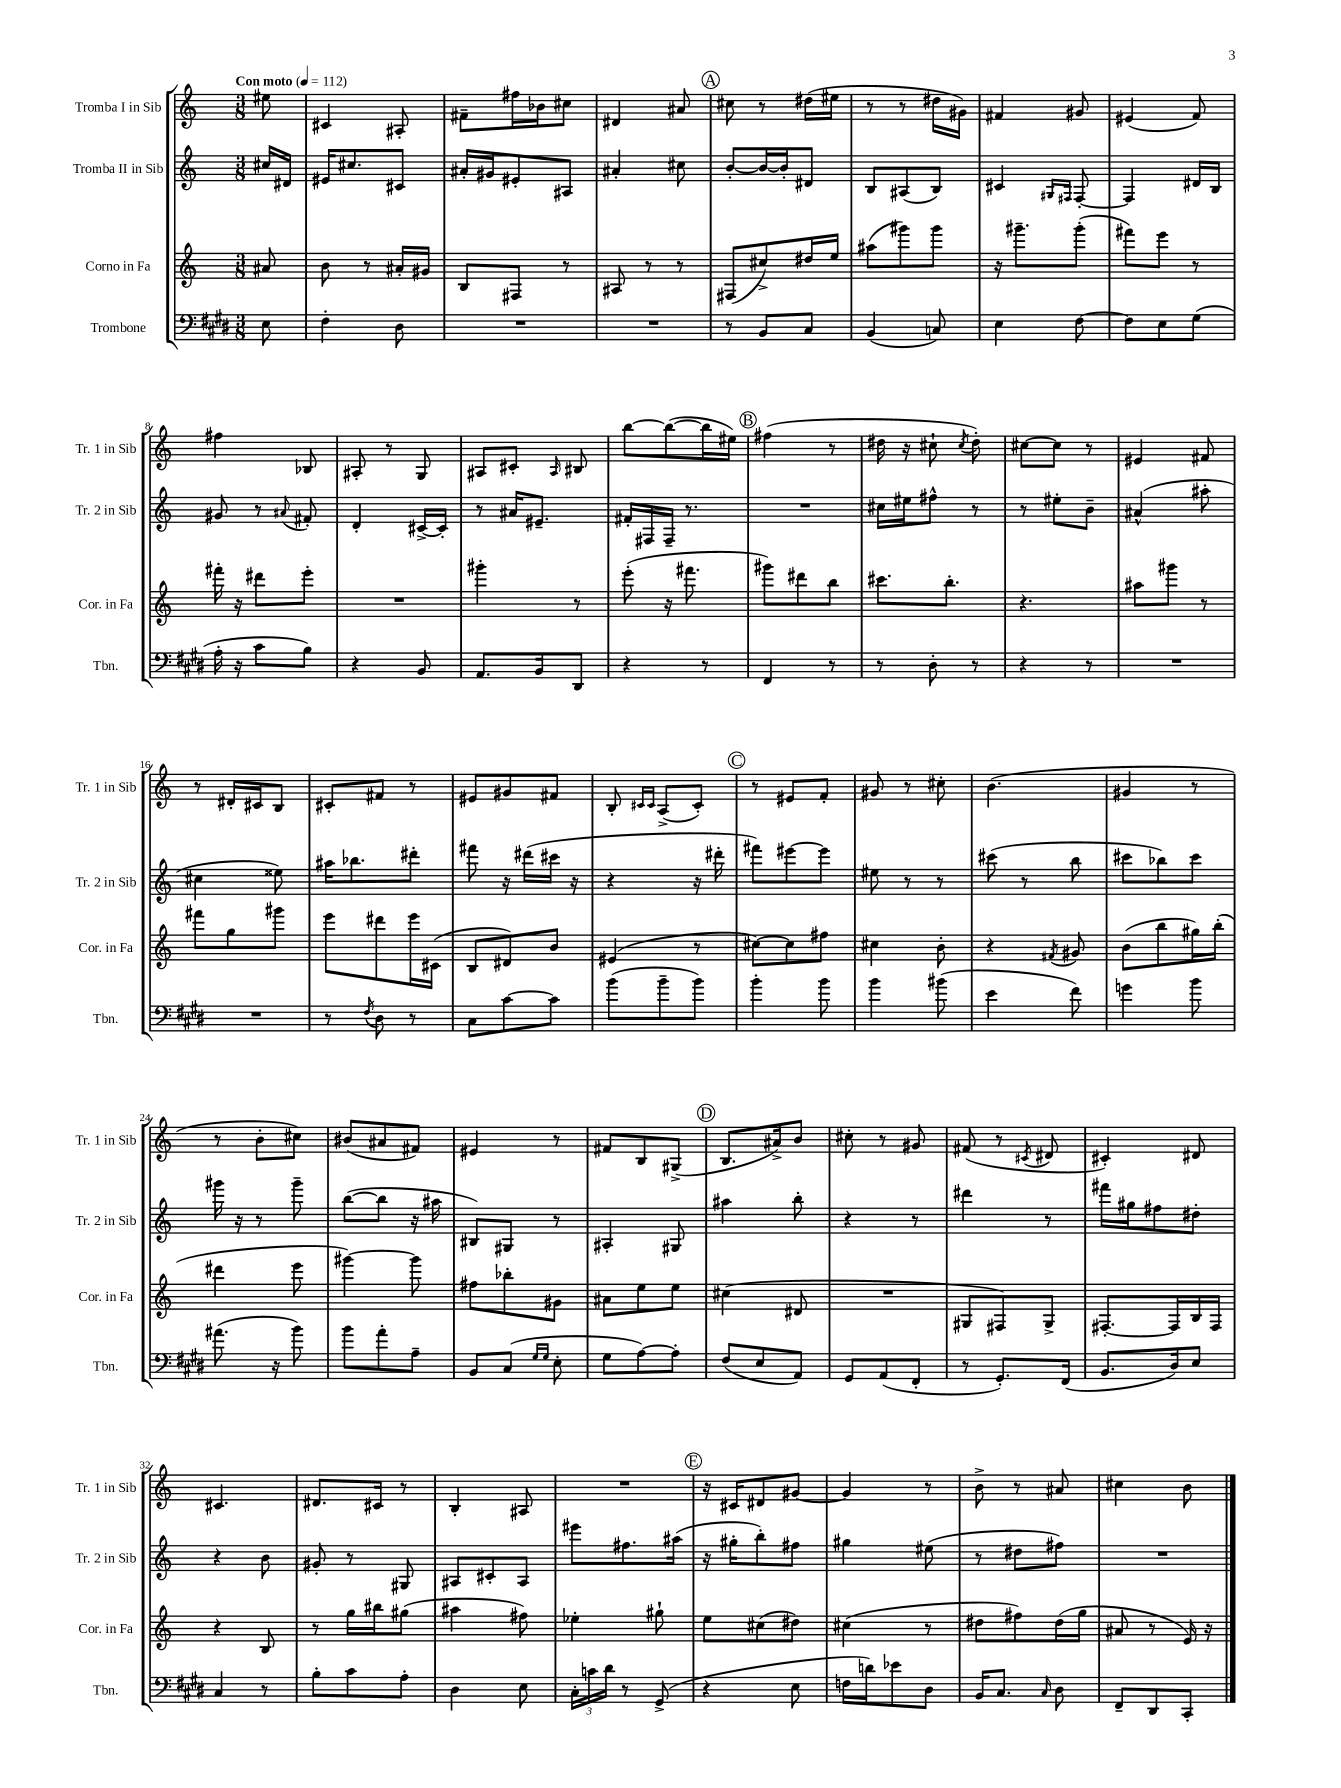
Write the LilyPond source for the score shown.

<<
\new StaffGroup <<
\new Staff = "s0" \with { instrumentName = "Tromba I in Sib" shortInstrumentName = "Tr. 1 in Sib" } {
    \clef treble \key c \major \numericTimeSignature \time 3/8 \partial 8 \tempo "Con moto" 4 = 112
    \autoBeamOff eis''8 |
    cis'4 ais8-. |
    fis'8[-- fis''16 bes'16 cis''8] |
    dis'4 ais'8 |
    \mark \markup { \circle "A" } cis''8 r8 dis''16[( eis''16] |
    r8 r8 dis''16[ gis'16]) |
    fis'4 gis'8 |
    eis'4( f'8) |
    fis''4 bes8 |
    ais8-. r8 g8 |
    ais8[ cis'8]-. \grace { ais16 } bis8 |
    b''8[~ b''8~( b''16 eis''16]) |
    \mark \markup { \circle "B" } fis''4( r8 |
    dis''16 r16 cis''8-! \acciaccatura { cis''8 } dis''8-.) |
    cis''8[~ cis''8] r8 |
    eis'4 fis'8 |
    r8 dis'16[-. cis'16 b8] |
    cis'8[-. fis'8] r8 |
    eis'8[ gis'8 fis'8] |
    b8-. \grace { cis'16[ cis'16] } a8[->( cis'8]-.) |
    \mark \markup { \circle "C" } r8 eis'8[ f'8]-. |
    gis'8 r8 cis''8-. |
    b'4.( |
    gis'4 r8 |
    r8 b'8[-. cis''8]) |
    bis'8[( ais'8 fis'8]) |
    eis'4 r8 |
    fis'8[ b8 gis8]->( |
    \mark \markup { \circle "D" } b8.[ ais'16->) b'8] |
    cis''8-. r8 gis'8 |
    fis'8( r8 \acciaccatura { cis'8 } dis'8 |
    cis'4-.) dis'8 |
    cis'4. |
    dis'8.[ cis'16] r8 |
    b4-. ais8 |
    R4. |
    \mark \markup { \circle "E" } r16 cis'16[ dis'8 gis'8]~ |
    gis'4 r8 |
    b'8-> r8 ais'8 |
    cis''4 b'8 \bar "|." |
}
\new Staff = "s1" \with { instrumentName = "Tromba II in Sib" shortInstrumentName = "Tr. 2 in Sib" } {
    \clef treble \key c \major \numericTimeSignature \time 3/8 \partial 8
    \autoBeamOff cis''16[ dis'16] |
    eis'16[ cis''8. cis'8] |
    ais'16[-. gis'16 eis'8-. ais8] |
    ais'4-. cis''8 |
    \mark \markup { \circle "A" } b'8[~-. b'16~ b'16-. dis'8] |
    b8[ ais8( b8]) |
    cis'4 \grace { gis16[ fis16] } fis8~-. |
    fis4 dis'16[ b16] |
    gis'8 r8 \appoggiatura { ais'8 } fis'8-. |
    d'4-. cis'16[~-> cis'16]-. |
    r8 ais'16[ eis'8.]-- |
    fis'16[-. fis16 fis16]-- r8. |
    \mark \markup { \circle "B" } R4. |
    cis''16[ eis''16 fis''8]-^ r8 |
    r8 eis''8[-. b'8]-- |
    ais'4-^( ais''8-. |
    cis''4 eisis''8) |
    ais''16[ bes''8. dis'''8]-. |
    fis'''8 r16 dis'''16[( cis'''16] r16 |
    r4 r16 dis'''16-. |
    \mark \markup { \circle "C" } fis'''8[) eis'''8~ eis'''8] |
    eis''8 r8 r8 |
    cis'''8( r8 b''8 |
    cis'''8[ bes''8) cis'''8] |
    gis'''16 r16 r8 gis'''8-- |
    b''8[~( b''8] r16 ais''16 |
    bis8[) gis8] r8 |
    ais4-. gis8 |
    \mark \markup { \circle "D" } ais''4 b''8-. |
    r4 r8 |
    dis'''4 r8 |
    fis'''16[ gis''16 fis''8 dis''8]-. |
    r4 b'8 |
    gis'8-. r8 gis8 |
    ais8[ cis'8-. ais8] |
    eis'''8[ fis''8. ais''16]( |
    \mark \markup { \circle "E" } r16 gis''16[-. b''8-.) fis''8] |
    gis''4 eis''8( |
    r8 dis''8[ fis''8]) |
    R4. \bar "|." |
}
\new Staff = "s2" \with { instrumentName = "Corno in Fa" shortInstrumentName = "Cor. in Fa" } {
    \clef treble \key c \major \numericTimeSignature \time 3/8 \partial 8
    \autoBeamOff ais'8 |
    b'8 r8 ais'16[-. gis'16] |
    b8[ fis8] r8 |
    ais8 r8 r8 |
    \mark \markup { \circle "A" } fis8[( cis''8->) dis''16 e''16] |
    ais''8[( gis'''8) gis'''8] |
    r16 gis'''8.[-- gis'''8]-.( |
    fis'''8[) e'''8] r8 |
    fis'''16-. r16 dis'''8[ e'''8]-. |
    R4. |
    gis'''4-. r8 |
    e'''8-.( r16 fis'''8. |
    \mark \markup { \circle "B" } gis'''8[) dis'''8 b''8] |
    cis'''8.[ b''8.]-. |
    r4. |
    ais''8[ gis'''8] r8 |
    fis'''8[ g''8 gis'''8] |
    e'''8[ dis'''8 e'''16 cis'16]( |
    b8[ dis'8) b'8] |
    eis'4( r8 |
    \mark \markup { \circle "C" } cis''8[~) cis''8 fis''8] |
    cis''4 b'8-. |
    r4 \acciaccatura { fis'8 } gis'8 |
    b'8[( b''8 gis''16) b''16]-.( |
    dis'''4 e'''8 |
    gis'''4~) gis'''8 |
    fis''8[ bes''8-. gis'8] |
    ais'8[ e''8 e''8] |
    \mark \markup { \circle "D" } cis''4( dis'8 |
    R4. |
    gis8[ fis8) gis8]-> |
    fis8.[~-. fis16 b16 fis16] |
    r4 b8 |
    r8 g''16[ bis''16 gis''8]( |
    ais''4 fis''8) |
    ees''4-. gis''8-! |
    \mark \markup { \circle "E" } e''8[ cis''8( dis''8]) |
    cis''4( r8 |
    dis''8[ fis''8) dis''16( g''16] |
    ais'8 r8 e'16) r16 \bar "|." |
}
\new Staff = "s3" \with { instrumentName = "Trombone" shortInstrumentName = "Tbn." } {
    \clef bass \key e \major \numericTimeSignature \time 3/8 \partial 8
    \autoBeamOff e8 |
    fis4-. dis8 |
    R4. |
    R4. |
    \mark \markup { \circle "A" } r8 b,8[ cis8] |
    b,4( c8) |
    e4 fis8~ |
    fis8[ e8 gis8]( |
    a16-. r16 cis'8[ b8]) |
    r4 b,8 |
    a,8.[ b,16 dis,8] |
    r4 r8 |
    \mark \markup { \circle "B" } fis,4 r8 |
    r8 dis8-. r8 |
    r4 r8 |
    R4. |
    R4. |
    r8 \acciaccatura { fis8 } dis8 r8 |
    cis8[ cis'8~ cis'8] |
    b'8[( b'8-- b'8]) |
    \mark \markup { \circle "C" } b'4-. b'8 |
    b'4 bis'8( |
    e'4 fis'8) |
    g'4 b'8 |
    ais'8.( r16 b'8) |
    b'8[ a'8-. a8]-- |
    b,8[ cis8]( \grace { gis16[ gis16] } e8-. |
    gis8[ a8~) a8]-. |
    \mark \markup { \circle "D" } fis8[( e8 a,8]) |
    gis,8[ a,8( fis,8]-. |
    r8 gis,8.[-.) fis,16]( |
    b,8.[ dis16) e8] |
    cis4 r8 |
    b8[-. cis'8 a8]-. |
    dis4 e8 |
    \tuplet 3/2 { cis16[-. c'16 dis'16] } r8 gis,8->( |
    \mark \markup { \circle "E" } r4 e8 |
    f16[ d'16) ees'8 dis8] |
    b,16[ cis8.] \grace { cis16 } dis8 |
    fis,8[-- dis,8 cis,8]-. \bar "|." |
}
>>
>>
